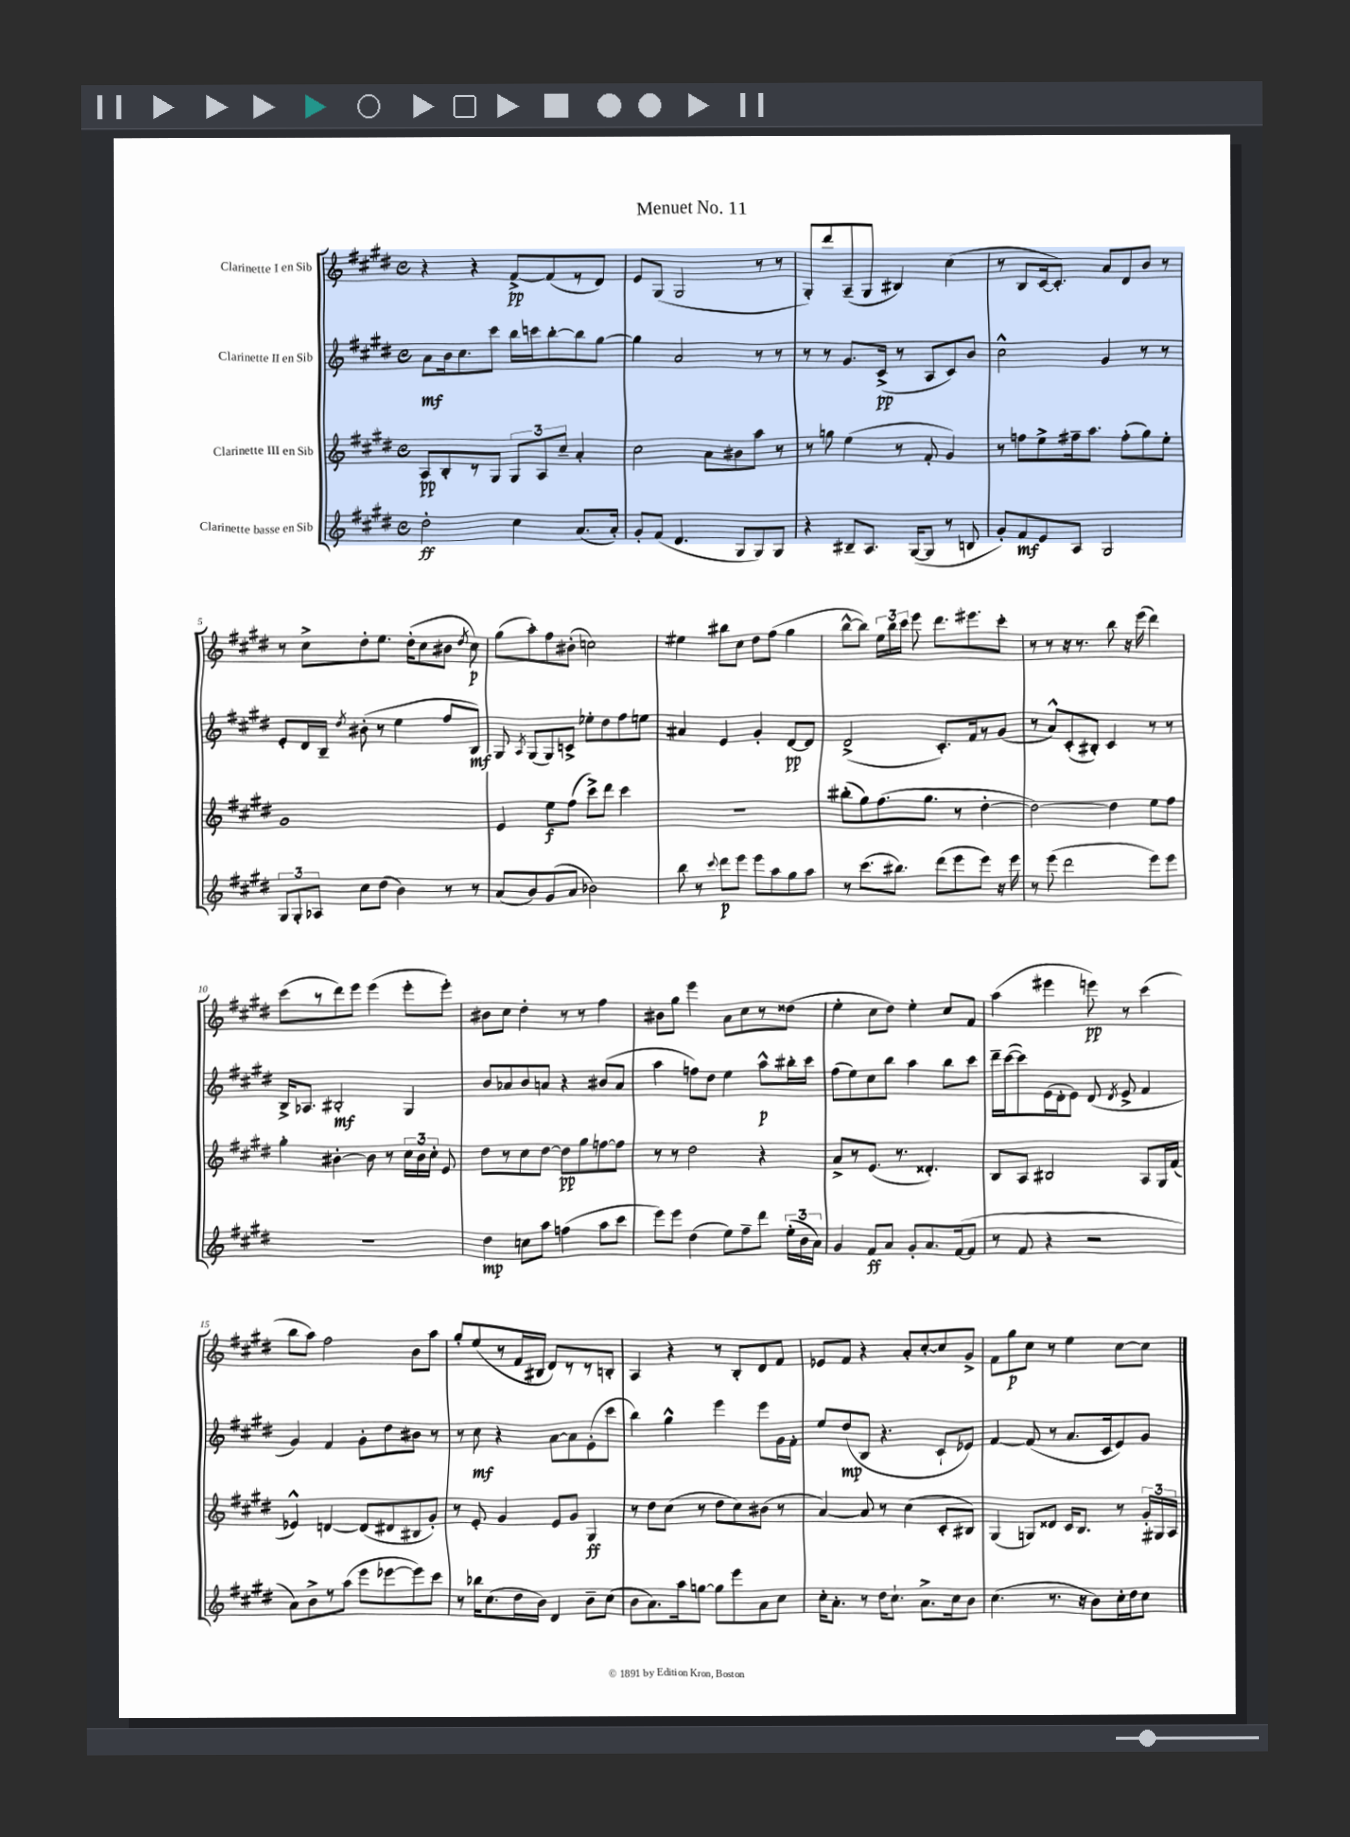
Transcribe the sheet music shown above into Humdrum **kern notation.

**kern	**dynam	**kern	**dynam	**kern	**dynam	**kern	**dynam
*part4	*part4	*part3	*part3	*part2	*part2	*part1	*part1
*staff4	*staff4	*staff3	*staff3	*staff2	*staff2	*staff1	*staff1
*I"Clarinette basse en Sib	*	*I"Clarinette III en Sib	*	*I"Clarinette II en Sib	*	*I"Clarinette I en Sib	*
*clefG2	*	*clefG2	*	*clefG2	*	*clefG2	*
*k[f#c#g#d#]	*	*k[f#c#g#d#]	*	*k[f#c#g#d#]	*	*k[f#c#g#d#]	*
*M4/4	*	*M4/4	*	*M4/4	*	*M4/4	*
*met(c)	*	*met(c)	*	*met(c)	*	*met(c)	*
=1	=1	=1	=1	=1	=1	=1	=1
2dd#'\	ff	8A/L	pp	8a\L	mf	4r	.
.	.	8B'/	.	16b\k	.	.	.
.	.	.	.	8.cc#\	.	.	.
.	.	8r	.	.	.	4r	.
.	.	8G#/J	.	8ccc#\J	.	.	.
4cc#\	.	12G#/L	.	16bb\LL	.	[8f#^/L	pp
.	.	.	.	16cccn\J	.	.	.
.	.	12A/	.	.	.	.	.
.	.	.	.	[8bb'\	.	(8f#/]	.
.	.	12cc#~/J	.	.	.	.	.
(8.a/L	.	4a'/	.	8bb\]	.	8r	.
.	.	.	.	[8gg#\J	.	8d#/J)	.
16a'/Jk)	.	.	.	.	.	.	.
=2	=2	=2	=2	=2	=2	=2	=2
8g#'/L	.	2cc#\	.	4gg#\]	.	8e/L	.
(8f#/J	.	.	.	.	.	(8G#/J	.
4.d#/	.	.	.	2a/	.	2G#/	.
.	.	8a\L	.	.	.	.	.
8G#/L	.	8b#X\	.	.	.	.	.
8G#/)	.	8aa\J	.	8r	.	8r	.
8G#/J	.	8r	.	8r	.	8r	.
=3	=3	=3	=3	=3	=3	=3	=3
4r	.	8r	.	8r	.	8G#'/L)	.
.	.	8ggn\	.	8r	.	8ddd#/	.
8B#X~/L	.	(4ee\	.	8.g#/L	.	(8A~/	.
8.A/J	.	.	.	.	.	8G#/J	.
.	.	.	.	(16c#^/Jk	pp	.	.
.	.	8r	.	8r	.	4B#X/)	.
([16G#/KL	.	.	.	.	.	.	.
8G#/J]	.	8f#'/	.	8A/L	.	.	.
8r	.	4g#/)	.	8c#/)	.	(4cc#\	.
8Bn/	.	.	.	8b/J	.	.	.
=4	=4	=4	=4	=4	=4	=4	=4
8g#'/L)	.	8r	.	2cc#^^\	.	8r	.
8f#/	mf	8ffn\L	.	.	.	8B/L	.
8e/	.	8ee^\	.	.	.	[16c#/k	.
.	.	.	.	.	.	8.c#'/J])	.
8A/J	.	16ff#X~\k	.	.	.	.	.
.	.	8.aa\J	.	.	.	.	.
2G#/	.	.	.	4g#/	.	8a/L	.
.	.	(8ff#'\L	.	.	.	8d#/	.
.	.	8gg#\)	.	8r	.	8b/J	.
.	.	8ee'\J	.	8r	.	8r	.
!!LO:LB:g=z
=5	=5	=5	=5	=5	=5	=5	=5
12G#/L	.	1g#	.	8e'/L	.	8r	.
12G#'/	.	.	.	.	.	.	.
.	.	.	.	16d#/L	.	8cc#^\L	.
12A-X/J	.	.	.	.	.	.	.
.	.	.	.	16B~/JJ	.	.	.
.	.	.	.	8qdd#/	.	.	.
8cc#\L	.	.	.	(8b#X'\	.	8dd#'\	.
(8dd#\J	.	.	.	8r	.	8.ee\J	.
4b\)	.	.	.	4ee\	.	.	.
.	.	.	.	.	.	(16dd#'\KL	.
.	.	.	.	.	.	8cc#\	.
8r	.	.	.	8ff#/L	.	8b#X\J	.
.	.	.	.	.	.	8qdd#/	.
8r	.	.	.	8B/J)	mf	8cc#\)	p
=6	=6	=6	=6	=6	=6	=6	=6
(8a/L	.	4e/	.	8G#/	.	(8gg#\L	.
.	.	.	.	8qA/	.	.	.
8b/)	.	.	.	(8G#/L	.	8aa'\)	.
(8g#/	.	8ee\L	f	8G#/)	.	8ff#\	.
8a/J	.	(8ff#\J	.	8cn^/J	.	(8b#X'\J	.
2b-X\)	.	8ccc#^\L)	.	8ee-X'\L	.	2ccn\)	.
.	.	8ddd#\J	.	8dd#\	.	.	.
.	.	4ccc#\	.	8ff#\	.	.	.
.	.	.	.	8een\J	.	.	.
=7	=7	=7	=7	=7	=7	=7	=7
8bb\	.	1r	.	4a#X/	.	4ee#X\	.
8r	.	.	.	.	.	.	.
8qqccc#/	.	.	.	.	.	.	.
8ddd#\L	p	.	.	4e/	.	8bb#X\L	.
8eee\J	.	.	.	.	.	8cc#\J	.
8eee\L	.	.	.	4g#'/	.	8dd#\L	.
8aa\	.	.	.	.	.	(8ff#\J	.
8gg#\	.	.	.	[8d#/L	pp	4gg#\	.
8aa\J	.	.	.	8d#/J]	.	.	.
=8	=8	=8	=8	=8	=8	=8	=8
8r	.	(8bb#X'\L	.	(2d#^/	.	[8bb^^\L	.
(8.ccc#\L	.	8gg#\)	.	.	.	8bb\J])	.
.	.	(8.ff#\	.	.	.	24ee\LL	.
.	.	.	.	.	.	24bb\	.
8.bb#X\J)	.	.	.	.	.	.	.
.	.	.	.	.	.	24ccc#\JJ	.
.	.	.	.	.	.	8eee\	.
.	.	8.gg#\J	.	.	.	.	.
(8ddd#\L	.	.	.	8.c#'/L)	.	8.ddd#\L	.
8eee\	.	8r	.	.	.	.	.
.	.	.	.	16f#/k	.	8.eee#X\	.
8eee\J)	.	[4dd#'\	.	8r	.	.	.
16r	.	.	.	(8g#/J	.	8ccc#'\J	.
16eee\	.	.	.	.	.	.	.
=9	=9	=9	=9	=9	=9	=9	=9
8r	.	2dd#\_)	.	8r	.	8r	.
(8eee\	.	.	.	8a^^/L)	.	8r	.
2ddd#\	.	.	.	(8c#'/	.	16r	.
.	.	.	.	.	.	8.r	.
.	.	.	.	8B#X'/J)	.	.	.
.	.	4dd#\]	.	4c#/	.	8bb\	.
.	.	.	.	.	.	16r	.
.	.	.	.	.	.	(16eee\	.
8eee\L)	.	8ee\L	.	8r	.	4ddd#\)	.
8eee\J	.	8ff#\J	.	8r	.	.	.
!!LO:LB:g=z
=10	=10	=10	=10	=10	=10	=10	=10
1r	.	4gg#'\	.	16B^/KL	.	(8ccc#\L	.
.	.	.	.	8.A-X/J	.	.	.
.	.	.	.	.	.	8r	.
.	.	[4b#X'\	.	2B#X'/	mf	8ddd#\)	.
.	.	.	.	.	.	8eee\J	.
.	.	8b#\]	.	.	.	(4eee\	.
.	.	8r	.	.	.	.	.
.	.	24cc#\LL	.	4G#/	.	8eee'\L	.
.	.	24b#\	.	.	.	.	.
.	.	24cc#'\JJ	.	.	.	.	.
.	.	8e/	.	.	.	8eee'\J)	.
=11	=11	=11	=11	=11	=11	=11	=11
4dd#\	mp	8dd#\L	.	8b/L	.	8b#X\L	.
.	.	8r	.	8a-X/	.	8cc#\J	.
8ccn\L	.	8cc#\	.	8b/	.	4dd#'\	.
8aa\J	.	[8dd#\J	.	8an/J	.	.	.
(4ffn\	.	8dd#\L]	pp	4r	.	8r	.
.	.	8gg#\	.	.	.	8r	.
8aa\L	.	[8ffn\	.	(8b#X/L	.	4ff#\	.
8ccc#\J	.	8ff\J]	.	8a/J	.	.	.
=12	=12	=12	=12	=12	=12	=12	=12
8eee\L)	.	8r	.	4aa\	.	8b#X\L	.
8eee\J	.	8r	.	.	.	8gg#\J	.
(4dd#\	.	2dd#\	.	8ffn\L)	.	4eee\	.
.	.	.	.	8dd#\J	.	.	.
8ee\L)	.	.	.	4ee\	.	8a\L	.
8ff#~\	.	.	.	.	.	8cc#\	.
8ddd#\J	.	4r	.	8aa^^\L	p	8r	.
(24ee'\LL	.	.	.	16bb#X'\L	.	(8dd##X\J	.
24b\	.	.	.	.	.	.	.
.	.	.	.	16ccc#\JJ	.	.	.
24a\JJ)	.	.	.	.	.	.	.
=13	=13	=13	=13	=13	=13	=13	=13
4g#/	.	8a^/L	.	(8ff#\L	.	4ee'\	.
.	.	8r	.	8ee\)	.	.	.
8f#/L	ff	(8.e/J	.	8cc#\	.	8cc#\L	.
8a/J	.	.	.	8bb\J	.	8dd#\J)	.
.	.	8.r	.	.	.	.	.
8g#'/L	.	.	.	4aa\	.	4ee'\	.
8.a/	.	4.d##X'/)	.	.	.	.	.
.	.	.	.	8bb\L	.	8cc#/L	.
([16f#/k	.	.	.	.	.	.	.
8f#/J]	.	.	.	8ccc#\J	.	8f#/J	.
=14	=14	=14	=14	=14	=14	=14	=14
8r	.	8B/L	.	16ddd#~\LL	.	(4aa\	.
.	.	.	.	([16ccc#\J	.	.	.
8f#/	.	8A/J	.	8ccc#\])	.	.	.
4r	.	2B#X/	.	(16e\L	.	4eee#X\	.
.	.	.	.	16d#'\J	.	.	.
.	.	.	.	8e\J)	.	.	.
2r	.	.	.	(8d#/	.	8eeen\)	pp
.	.	.	.	8qd#/	.	.	.
.	.	.	.	8e^/	.	8r	.
.	.	8A/L	.	4f#/	.	(4ccc#\	.
.	.	16G#/L	.	.	.	.	.
.	.	(16f#/JJ	.	.	.	.	.
!!LO:LB:g=z
=15	=15	=15	=15	=15	=15	=15	=15
8a\L)	.	4e-X^^/)	.	4g#/)	.	8bb\L	.
8b^\	.	.	.	.	.	8aa\J)	.
8r	.	[4dn/	.	4f#/	.	2ff#\	.
(8aa\J	.	.	.	.	.	.	.
8eee\L	.	(8d/L]	.	8g#'\L	.	.	.
[8eee-X\	.	8d#X/	.	8dd#\	.	.	.
8eee-\])	.	8B#X/	.	8b#X\J	.	8b\L	.
8ccc#\J	.	8g#'/J)	.	8r	.	8aa\J	.
=16	=16	=16	=16	=16	=16	=16	=16
8r	.	8r	.	8r	.	8gg#'/L	.
16bb-X\KL	.	8e'/	.	8cc#\	mf	(8ee/	.
(8.cc#\	.	.	.	.	.	.	.
.	.	4g#/	.	4r	.	8r	.
16dd#\L	.	.	.	.	.	16f#/L	.
16b\JJ)	.	.	.	.	.	16B#X/JJ	.
4d#/	.	8e/L	.	[8a\L	.	8d#/L)	.
.	.	8g#/J	.	8a\]	.	8r	.
8b~\L	.	4G#/	ff	(8e'\	.	8r	.
(8cc#\J	.	.	.	8ccc#\J	.	8Bn'/J	.
=17	=17	=17	=17	=17	=17	=17	=17
8b\L	.	8r	.	4bb\)	.	4A/	.
8.a\)	.	8dd#\L	.	.	.	.	.
.	.	(8cc#\J	.	4gg#^^\	.	4r	.
16aa\k	.	.	.	.	.	.	.
[8ggn\J	.	8r	.	.	.	.	.
8gg\L]	.	8dd#\L	.	4eee\	.	8r	.
8eee\	.	8cc#\)	.	.	.	8B'/L	.
8a\	.	(8b#X\J	.	8eee\L	.	8d#/	.
8cc#\J	.	8r	.	16g#\L	.	8f#/J	.
.	.	.	.	16f#'\JJ	.	.	.
=18	=18	=18	=18	=18	=18	=18	=18
16cc#'\KL	.	[4a/)	.	8ee/L	.	8e-X/L	.
8.a'\J	.	.	.	.	.	.	.
.	.	.	.	(8dd#/	mp	8f#/J	.
8r	.	8a/]	.	8B/J	.	4r	.
16dd#\KL	.	8r	.	4.r	.	.	.
8.cc#`\J	.	.	.	.	.	.	.
.	.	(4cc#\	.	.	.	8a'/L	.
8.a^\L	.	.	.	.	.	[8cc#'/	.
.	.	8c#'/L	.	8c#`/L	.	8cc#/]	.
16cc#\k	.	.	.	.	.	.	.
8b\J	.	8B#X/J)	.	8e-X/J)	.	8g#^/J	.
=19	=19	=19	=19	=19	=19	=19	=19
(4.cc#\	.	(4G#/	.	[4f#/	.	8f#\L	.
.	.	.	.	.	.	8gg#\	p
.	.	8Gn/L)	.	(8f#/]	.	8cc#\J	.
8.r	.	8d##X/J	.	8r	.	8r	.
.	.	16c#/KL	.	8.a/L	.	4ee\	.
16r	.	8.B/J	.	.	.	.	.
8b\L)	.	.	.	.	.	.	.
.	.	.	.	16c#/k	.	.	.
16cc#'\L	.	8r	.	8e/)	.	[8cc#\L	.
16dd#\J	.	.	.	.	.	.	.
8cc#\J	.	24g#'/LL	.	8g#/J	.	8cc#\J]	.
.	.	24G#X/	.	.	.	.	.
.	.	24A/JJ	.	.	.	.	.
==	==	==	==	==	==	==	==
*-	*-	*-	*-	*-	*-	*-	*-
